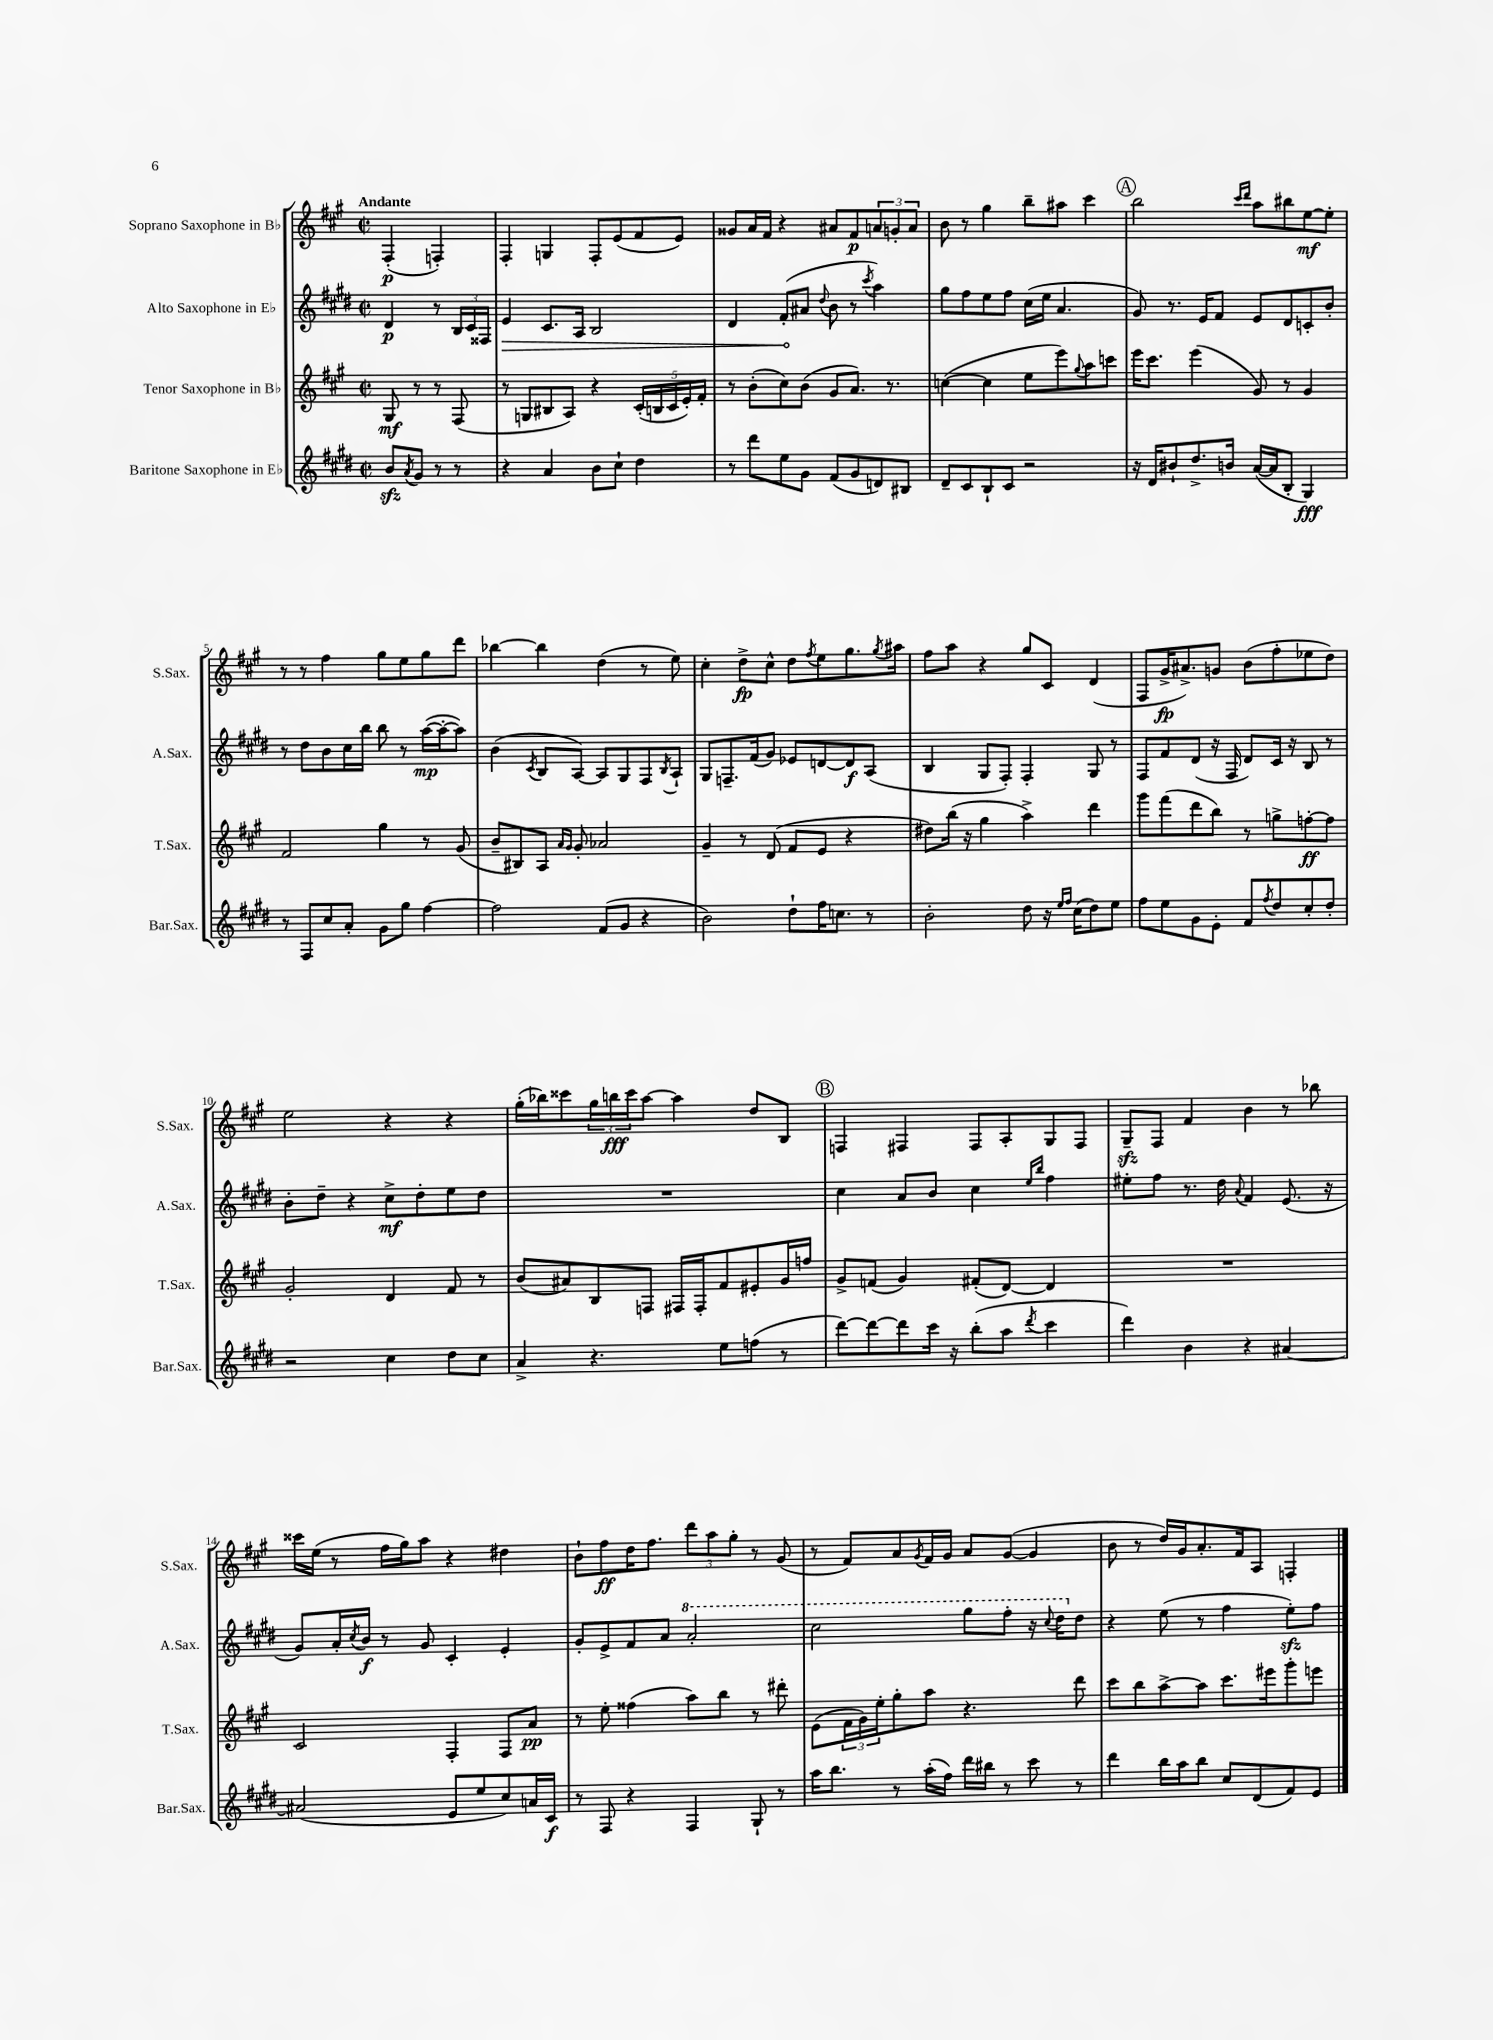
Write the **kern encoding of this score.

**kern	**dynam	**kern	**dynam	**kern	**dynam	**kern	**dynam
*part4	*part4	*part3	*part3	*part2	*part2	*part1	*part1
*staff4	*staff4	*staff3	*staff3	*staff2	*staff2	*staff1	*staff1
*I"Baritone Saxophone in E♭	*	*I"Tenor Saxophone in B♭	*	*I"Alto Saxophone in E♭	*	*I"Soprano Saxophone in B♭	*
*I'Bar.Sax.	*	*I'T.Sax.	*	*I'A.Sax.	*	*I'S.Sax.	*
*clefG2	*	*clefG2	*	*clefG2	*	*clefG2	*
*k[f#c#g#d#]	*	*k[f#c#g#]	*	*k[f#c#g#d#]	*	*k[f#c#g#]	*
*M2/2	*	*M2/2	*	*M2/2	*	*M2/2	*
*met(c|)	*	*met(c|)	*	*met(c|)	*	*met(c|)	*
=	=	=	=	=	=	=	=
!	!	!	!	!	!	!LO:TX:a:B:t=Andante	!
8bzz/L	.	8G#/	mf	4d#/	p	(4F#'/	p
8qa/	.	.	.	.	.	.	.
8g#/J	.	8r	.	.	.	.	.
8r	.	8r	.	8r	.	4Fn'/)	.
8r	.	(8F#/	.	24B/LL	.	.	.
.	.	.	.	24c#/	.	.	.
.	.	.	.	24F##X/JJ	.	.	.
=1	=1	=1	=1	=1	=1	=1	=1
!	!	!	!	!	!LO:HP:b	!	!
4r	.	8r	.	4e/	>	4F#'/	.
.	.	8Gn/L	.	.	.	.	.
4a/	.	8B#X/	.	8.c#/L	.	4Gn/	.
.	.	8A/J)	.	.	.	.	.
.	.	.	.	16A/Jk	.	.	.
8b\L	.	4r	.	2B/	.	8F#'/L	.
8cc#`\J	.	.	.	.	.	(8e/	.
4dd#\	.	(20c#'/LL	.	.	.	8f#/	.
.	.	20Bn/	.	.	.	.	.
.	.	20c#/	.	.	.	.	.
.	.	.	.	.	.	8e/J)	.
.	.	20e'/)	.	.	.	.	.
.	.	20f#'/JJ	.	.	.	.	.
=2	=2	=2	=2	=2	=2	=2	=2
8r	.	8r	.	4d#/	.	8g##X/L	.
8ddd#\L	.	(8b'\L	.	.	.	16a/L	.
.	.	.	.	.	.	16f#/JJ	.
8ee\	.	8cc#\)	.	(8f#'/L	.	4r	.
8g#\J	.	(8b\J	.	8a#X/J	]	.	.
.	.	.	.	8qqdd#/	.	.	.
(8f#/L	.	8g#/L	.	8b\	.	8a#X/L	.
8g#/	.	8.a/J)	.	8r	.	8f#/	p
.	.	.	.	8qccc#/	.	.	.
8dn/)	.	.	.	4aa\)	.	12an/	.
.	.	8.r	.	.	.	.	.
.	.	.	.	.	.	12gn'/	.
8B#X/J	.	.	.	.	.	.	.
.	.	.	.	.	.	12a/J	.
=3	=3	=3	=3	=3	=3	=3	=3
8d#~/L	.	([4ccn\	.	8gg#\L	.	8b\	.
8c#/	.	.	.	8ff#\	.	8r	.
8B`/	.	4cc\]	.	8ee\	.	4gg#\	.
8c#/J	.	.	.	8ff#\J	.	.	.
2r	.	8ee\L	.	(16cc#\LL	.	8bb~\L	.
.	.	.	.	16ee\JJ	.	.	.
.	.	8eee\)	.	4.a/	.	8aa#X\J	.
.	.	8qqgg#/	.	.	.	.	.
.	.	8aa\	.	.	.	4ccc#\	.
.	.	8cccn\J	.	.	.	.	.
!!LO:REH:place=s1:t=A
=4	=4	=4	=4	=4	=4	=4	=4
16r	.	16eee\KL	.	8g#/)	.	2bb\	.
16d#/KL	.	8.ccc#\J	.	.	.	.	.
8b#X`/	.	.	.	8.r	.	.	.
8.dd#^/	.	(4eee\	.	.	.	.	.
.	.	.	.	16e/KL	.	.	.
.	.	.	.	8f#/J	.	.	.
16bn/Jk	.	.	.	.	.	.	.
.	.	.	.	.	.	16qqccc#/LL	.
.	.	.	.	.	.	16qqddd/JJ	.
([16a/LL	.	8g#/)	.	8e/L	.	8aa\L	.
16a/J]	.	.	.	.	.	.	.
8B'/J	.	8r	.	8d#/	.	8bb#X\	.
4G#/)	fff	4g#/	.	8cn'/	.	[8ee\	mf
.	.	.	.	8b'/J	.	8ee'\J]	.
!!LO:LB:g=z
=5	=5	=5	=5	=5	=5	=5	=5
8r	.	2f#/	.	8r	.	8r	.
8F#/L	.	.	.	8dd#\L	.	8r	.
8cc#/	.	.	.	8b\	.	4ff#\	.
8a'/J	.	.	.	16cc#\L	.	.	.
.	.	.	.	16bb\JJ	.	.	.
8g#\L	.	4gg#\	.	8bb\	.	8gg#\L	.
8gg#\J	.	.	.	8r	.	8ee\	.
[4ff#\	.	8r	.	([16aa\LL	mp	8gg#\	.
.	.	.	.	16aa'\J_	.	.	.
.	.	(8g#/	.	8aa\J])	.	8ddd\J	.
=6	=6	=6	=6	=6	=6	=6	=6
2ff#\]	.	8b~/L	.	(4b\	.	[4bb-X\	.
.	.	8B#X/)	.	.	.	.	.
.	.	.	.	8qc#/	.	.	.
.	.	8A/J	.	8B/L	.	4bb-\]	.
.	.	16qqa/LL	.	.	.	.	.
.	.	16qqg#/JJ	.	.	.	.	.
.	.	8g#'/	.	[8A/J)	.	.	.
(8f#/L	.	2a-X/	.	8A/L]	.	(4dd\	.
8g#/J	.	.	.	8G#/	.	.	.
4r	.	.	.	8F#/	.	8r	.
.	.	.	.	8qB/	.	.	.
.	.	.	.	8A`/J	.	8ee\)	.
=7	=7	=7	=7	=7	=7	=7	=7
2b\)	.	4g#~/	.	8G#/L	.	4cc#'\	.
.	.	.	.	8.Fn~/	.	.	.
.	.	8r	.	.	.	8dd^\L	fp
.	.	.	.	(16f#/k	.	.	.
.	.	(8d/	.	8g#/J)	.	8cc#^^\J	.
8dd#`\L	.	8f#/L	.	8e-X/L	.	8dd\L	.
.	.	.	.	.	.	8qff#/	.
16ff#\K	.	8e/J	.	[8dn/	.	8ee\	.
8.ccn\J	.	.	.	.	.	.	.
.	.	4r	.	8d/]	f	8.gg#\	.
8r	.	.	.	(8A/J	.	.	.
.	.	.	.	.	.	8qgg#/	.
.	.	.	.	.	.	16aa#X\Jk	.
=8	=8	=8	=8	=8	=8	=8	=8
2b'\	.	8dd#X\L)	.	4B/	.	8ff#\L	.
.	.	(16bb\Jk	.	.	.	8aa\J	.
.	.	16r	.	.	.	.	.
.	.	4gg#\	.	8G#/L	.	4r	.
.	.	.	.	8F#'/J)	.	.	.
8dd#\	.	4aa^\)	.	4F#'/	.	8gg#/L	.
16r	.	.	.	.	.	8c#/J	.
16qqee/LL	.	.	.	.	.	.	.
16qqff#/JJ	.	.	.	.	.	.	.
(16cc#\KL	.	.	.	.	.	.	.
8dd#\)	.	4ddd\	.	8G#/	.	(4d/	.
8ee\J	.	.	.	8r	.	.	.
=9	=9	=9	=9	=9	=9	=9	=9
8ff#\L	.	8ggg#\L	.	8F#/L	.	8F#/L	.
8ee\	.	(8fff#\	.	8f#/	.	16g#^/K	fp
.	.	.	.	.	.	8.a#X^/)	.
8g#\	.	8ddd\	.	(8d#/J	.	.	.
8e'\J	.	8bb\J)	.	16r	.	8gn/J	.
.	.	.	.	16F#/	.	.	.
8f#/L	.	8r	.	8d#/L)	.	(8b\L	.
8qff#/	.	.	.	.	.	.	.
8dd#/	.	8ggn^\L	.	16c#/Jk	.	8ff#'\	.
.	.	.	.	16r	.	.	.
8cc#'/	.	[8ffn'\	ff	8B/	.	8ee-X\	.
8dd#'/J	.	8ff\J]	.	8r	.	8dd\J)	.
!!LO:LB:g=z
=10	=10	=10	=10	=10	=10	=10	=10
2r	.	2g#'/	.	8b'\L	.	2ee\	.
.	.	.	.	8dd#~\J	.	.	.
.	.	.	.	4r	.	.	.
4cc#\	.	4d/	.	8cc#^\L	mf	4r	.
.	.	.	.	8dd#'\	.	.	.
8dd#\L	.	8f#/	.	8ee\	.	4r	.
8cc#\J	.	8r	.	8dd#\J	.	.	.
=11	=11	=11	=11	=11	=11	=11	=11
4a^/	.	(8b/L	.	1r	.	(16gg#'\LL	.
.	.	.	.	.	.	16bb-X\J)	.
.	.	8a#X/)	.	.	.	8ccc##X\	.
4.r	.	8B/	.	.	.	24gg#\L	.
.	.	.	.	.	.	24bbn\	fff
.	.	.	.	.	.	24ccc##\J	.
.	.	8Fn/J	.	.	.	[8aa\J	.
.	.	16F#X/LL	.	.	.	4aa\]	.
.	.	16F#'/J	.	.	.	.	.
8ee\L	.	8f#/	.	.	.	.	.
(8ffn\J	.	8e#X'/	.	.	.	8dd/L	.
8r	.	16g#/L	.	.	.	8B/J	.
.	.	16ffn/JJ	.	.	.	.	.
!!LO:REH:place=s1:t=B
=12	=12	=12	=12	=12	=12	=12	=12
[8ddd#\L)	.	8g#^/L	.	4cc#\	.	4Fn/	.
8ddd#\_	.	(8fn/J	.	.	.	.	.
8ddd#\]	.	4g#/)	.	8a/L	.	4F#X/	.
16ccc#\Jk	.	.	.	8b/J	.	.	.
16r	.	.	.	.	.	.	.
(8bb'\L	.	(8f#X'/L	.	4cc#\	.	8F#/L	.
8aa\J	.	[8d/J)	.	.	.	8A'/	.
.	.	.	.	16qqee/LL	.	.	.
8qddd#/	.	.	.	16qqbb/JJ	.	.	.
4ccc#\	.	4d/]	.	4ff#\	.	8G#/	.
.	.	.	.	.	.	8F#/J	.
=13	=13	=13	=13	=13	=13	=13	=13
4ddd#\)	.	1r	.	8ee#X'\L	.	8G#zz~/L	.
.	.	.	.	8ff#\J	.	8F#/J	.
4b\	.	.	.	8.r	.	4f#/	.
.	.	.	.	16dd#\	.	.	.
.	.	.	.	8qqa/	.	.	.
4r	.	.	.	4f#/	.	4b\	.
[4a#X/	.	.	.	(8.e/	.	8r	.
.	.	.	.	.	.	8bb-X\	.
.	.	.	.	16r	.	.	.
!!LO:LB:g=z
=14	=14	=14	=14	=14	=14	=14	=14
(2a#X/]	.	2c#/	.	8g#/L)	.	16ccc##X\LL	.
.	.	.	.	.	.	(16ee\JJ	.
.	.	.	.	16a'/L	.	8r	.
.	.	.	.	8qcc#/	.	.	.
.	.	.	.	16b/JJ	f	.	.
.	.	.	.	8r	.	16ff#\LL	.
.	.	.	.	.	.	16gg#\J)	.
.	.	.	.	8g#/	.	8aa\J	.
8e/L	.	4F#'/	.	4c#'/	.	4r	.
8ee/	.	.	.	.	.	.	.
8cc#/)	.	8F#/L	.	4e'/	.	4dd#X\	.
16an/L	.	8a/J	pp	.	.	.	.
16c#/JJ	f	.	.	.	.	.	.
=15	=15	=15	=15	=15	=15	=15	=15
8r	.	8r	.	8g#'/L	.	8b`\L	.
8F#/	.	8ee'\	.	8e^/	.	8ff#\	ff
4r	.	(4ff##X\	.	8f#/	.	16dd\K	.
.	.	.	.	.	.	8.ff#\J	.
.	.	.	.	8a/J	.	.	.
*	*	*	*	*8va	*	*	*
4F#/	.	8aa\L)	.	2aa'/	.	12ddd\L	.
.	.	.	.	.	.	12aa\	.
.	.	8bb\J	.	.	.	.	.
.	.	.	.	.	.	12gg#'\J	.
8G#`/	.	8r	.	.	.	8r	.
8r	.	8ddd#X'\	.	.	.	(8g#/	.
=16	=16	=16	=16	=16	=16	=16	=16
16aa\KL	.	(8e\L	.	2ccc#\	.	8r	.
8.bb\J	.	.	.	.	.	.	.
.	.	24f#\L	.	.	.	8f#/L)	.
.	.	24g#\)	.	.	.	.	.
.	.	24ee'\J	.	.	.	.	.
8r	.	8gg#'\	.	.	.	8a/	.
.	.	.	.	.	.	8qg#/	.
(16aa'\LL	.	8aa\J	.	.	.	16f#/L	.
16ff#\JJ)	.	.	.	.	.	16g#/JJ	.
16ddd#\LL	.	4.r	.	8ggg#\L	.	8a/L	.
16bb#X\JJ	.	.	.	.	.	.	.
8r	.	.	.	8fff#'\J	.	([8g#/J	.
8ccc#\	.	.	.	16r	.	4g#/]	.
.	.	.	.	8qqccc#/	.	.	.
.	.	.	.	16ddd#\KL	.	.	.
*	*	*	*	*X8va	*	*	*
8r	.	8ddd\	.	8dd#\J	.	.	.
=17	=17	=17	=17	=17	=17	=17	=17
4ddd#\	.	8ccc#\L	.	4r	.	8b\	.
.	.	8bb\	.	.	.	8r	.
16bb\LL	.	[8aa^\	.	(8ee\	.	16dd/LL)	.
16aa\J	.	.	.	.	.	16g#/J	.
8bb\J	.	8aa\J]	.	8r	.	8.a'/	.
8cc#/L	.	8.ccc#\L	.	4ff#\	.	.	.
.	.	.	.	.	.	16f#/k	.
(8d#/	.	.	.	.	.	8A/J	.
.	.	16eee#X\k	.	.	.	.	.
8f#/)	.	8ggg#'\	.	8eezz'\L)	.	4Fn'/	.
8e/J	.	8eeen\J	.	8ff#\J	.	.	.
==	==	==	==	==	==	==	==
*-	*-	*-	*-	*-	*-	*-	*-
